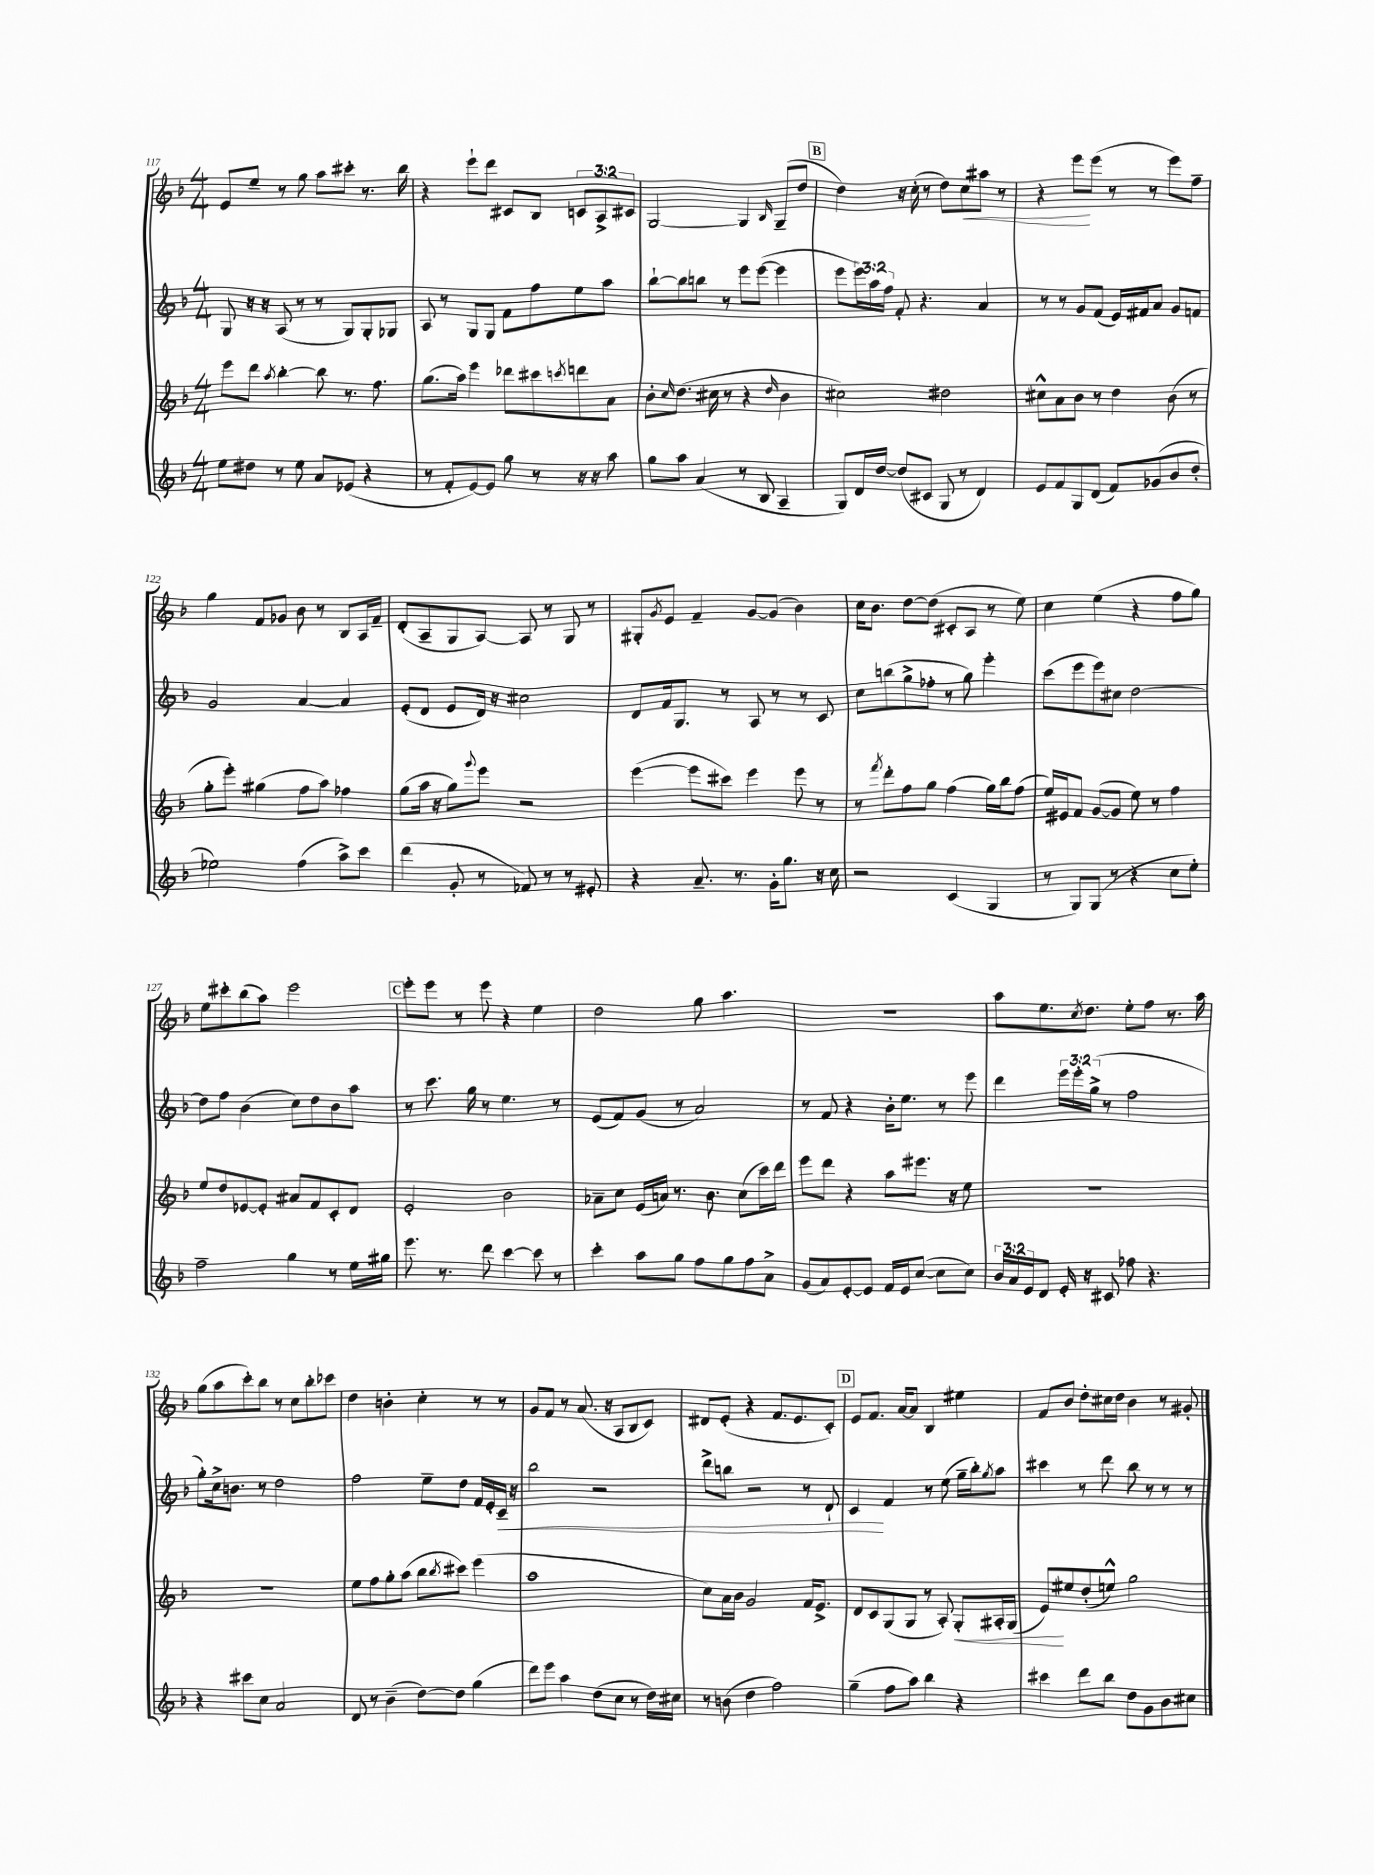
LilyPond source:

<<
\new StaffGroup <<
\new Staff = "s0" {
    \clef treble \key f \major \numericTimeSignature \time 4/4 \override Staff.TupletNumber.text = #tuplet-number::calc-fraction-text
    e'8 e''8-- r8 g''8 a''8 cis'''8-. r8. bes''16 |
    r4 e'''8-! d'''8 cis'8 bes8 \tuplet 3/2 { c'8 a8-> cis'8 } |
    g2~ g4 \grace { bes16 } g8--( d''8 |
    \mark \markup { \box "B" } d''4) r16 c''16-.( r8 d''8) c''8\< ais''8 r8 |
    r4 e'''8\! e'''8( r8 r8 e'''8) f''8-- |
    g''4 f'8 ges'8 bes'8 r8 bes8 a16 f'16-- |
    d'8-.( a8-- g8 a8~) a8 r8 g8 r8 |
    gis8-. \acciaccatura { g'8 } e'8 f'4-- g'8~ g'8( bes'4) |
    c''16 bes'8. d''8~ d''8( cis'8-. a8 r8 e''8) |
    c''4 e''4( r4 f''8 g''8) |
    e''8 cis'''8-. bes''8( a''8) e'''2 |
    \mark \markup { \box "C" } e'''8-. e'''8 r8 e'''8 r4 e''4 |
    d''2 g''8 a''4. |
    R1 |
    a''8 e''8. \acciaccatura { c''8 } d''8. e''8-. f''8 r8. a''16 |
    g''8( a''8 c'''8-.) bes''8 r8 c''8 bes''8-. ces'''8 |
    d''4 b'4-. c''4-. r8 r8 |
    g'8 f'8 r8 a'8.( r16 a8 bes8 c'8) |
    dis'8 e'8-.( r4 f'8. e'8. c'8-.) |
    \mark \markup { \box "D" } e'8 f'8. a'16~ a'8 bes4 eis''4 |
    f'8 bes'8 d''8-. cis''16 d''16 bes'4 r8 gis'8-. \bar "|." |
}
\new Staff = "s1" {
    \clef treble \key f \major \numericTimeSignature \time 4/4 \override Staff.TupletNumber.text = #tuplet-number::calc-fraction-text
    g8 r16 r16 a8( r8 r8 g8) g8-. ges8 |
    a8 r8 g8 g8 f'8 f''8 e''8 a''8 |
    bes''8~-! bes''8 b''8 r8 e'''8 e'''8~( e'''4 |
    \mark \markup { \box "B" } e'''8 \tuplet 3/2 { e'''16) a''16 f''16 } f'8-. r4. a'4 |
    r8 r8 g'8 f'8( e'16) fis'16 a'8 g'8 f'8 |
    g'2 a'4~ a'4 |
    e'8-.( d'8 e'8 d'16) r16 cis''2 |
    d'8 f'16 g8. r8 a8 r8 r8 c'8 |
    c''8 b''8( g''8-> fes''8-. r8 g''8) e'''4-. |
    c'''8( e'''8 e'''8) cis''8 d''2~ |
    d''8 f''8 bes'4( c''8) d''8 bes'8 a''8 |
    \mark \markup { \box "C" } r8 c'''8. g''16 r8 e''4. r8 |
    e'8( f'8) g'8( r8 a'2) |
    r8 f'8 r4 bes'16-. e''8. r8 e'''8 |
    d'''4 \tuplet 3/2 { e'''16 e'''16-. g''16->( } r8 f''2 |
    g''8-.) c''16-> b'8. r8 d''2 |
    f''2 e''8-- d''8 f'16 e'16-. c'16--\< r16 |
    bes''2 r2 |
    d'''8-> b''8 r2 r8 d'8-! |
    \mark \markup { \box "D" } c'4\! f'4 r8 e''8( g''16-- bes''16-.) \acciaccatura { g''8 } a''8 |
    cis'''4 r8 d'''8 bes''8 r8 r8 r8 \bar "|." |
}
\new Staff = "s2" {
    \clef treble \key f \major \numericTimeSignature \time 4/4
    e'''8 d'''8 \acciaccatura { a''8 } bes''4~-. bes''8 r8. f''8. |
    g''8.( a''16) e'''4 des'''8 cis'''8 \acciaccatura { c'''8 } d'''8 a'8 |
    bes'8-. \grace { c''16 } d''8.( cis''16 r8 r4 \grace { d''16 } bes'4 |
    \mark \markup { \box "B" } cis''2) dis''2 |
    cis''8-^ a'8 bes'8 r8 d''4 bes'8( r8 |
    g''8-. e'''8-.) gis''4( f''8 a''8) fes''4 |
    g''8( a''16 r16 g''8) \appoggiatura { g'''8 } e'''8 r2 |
    e'''4~( e'''8 cis'''8) e'''4 e'''8 r8 |
    r8 \acciaccatura { f'''8 } d'''8-. f''8 g''8 f''4( g''16) bes''16 f''8( |
    e''16) eis'16 f'8 g'8~( g'8 e''8) r8 f''4 |
    e''8 d''8 ees'8~ ees'8-. ais'8 f'8 c'8-. d'8 |
    \mark \markup { \box "C" } e'2-. bes'2 |
    aes'8-- c''8 e'16( a'16) r8. bes'8. c''8( c'''16) d'''16 |
    e'''8 d'''8 r4 a''8 eis'''8. r16 e''8 |
    R1 |
    R1 |
    e''8 f''8 g''8-. a''8( bes''8 \acciaccatura { bes''8 } cis'''8) e'''4( |
    a''1 |
    c''8) a'16 bes'16 g'2 f'16 e'8.-> |
    \mark \markup { \box "D" } d'8 c'8 g8( g8 r8 a8-.) g8-.\< ais16-. g16( |
    e'8\!) eis''8 d''8-.( e''8-^) g''2 \bar "|." |
}
\new Staff = "s3" {
    \clef treble \key f \major \numericTimeSignature \time 4/4 \override Staff.TupletNumber.text = #tuplet-number::calc-fraction-text
    e''8 dis''8 r8 e''8 a'8 ees'8( r4 |
    r8 f'8-. e'8~) e'8 g''8 r8 r16 r16 a''8 |
    g''8 a''8 a'4( r8 bes8 a4-- |
    \mark \markup { \box "B" } g8) d'16 d''16~ d''8( cis'8 g8 r8 d'4) |
    e'8 f'8 g8 d'8( f'8) ges'8( bes'8 d''8-. |
    ees''2) f''4( a''8->) c'''8 |
    d'''4( g'8-. r8 fes'8) r8 r8 eis'8-. |
    r4 a'8.-- r8. g'16-. g''8. r16 c''16 |
    r2 c'4( g4 |
    r8 g8) g8( r8 r4 c''8 e''8-.) |
    f''2-- g''4 r8 e''16 gis''16 |
    \mark \markup { \box "C" } e'''8. r8. d'''8 c'''4~ c'''8 r8 |
    c'''4-. a''8 g''8 f''8 g''8 f''8 a'8-> |
    g'8( a'8) e'8~-. e'8 f'16 e'16 c''8~( c''8 c''8) |
    \tuplet 3/2 { bes'16 a'16 e'16 } d'8 e'16-. r16 cis'8 fes''8 r4. |
    r4 cis'''8 c''8 a'2 |
    d'8 r8 bes'4--( d''8~) d''8 g''4( |
    d'''8) e'''8 a''4 d''8( c''8 r8 d''16) cis''16 |
    r8 b'8( d''4 f''2) |
    \mark \markup { \box "D" } g''4--( f''8 a''8) bes''4 r4 |
    cis'''4 d'''8 bes''8 d''8 g'8 bes'8 cis''8 \bar "|." |
}
>>
>>
\layout { \context { \Score currentBarNumber = #117 } }
